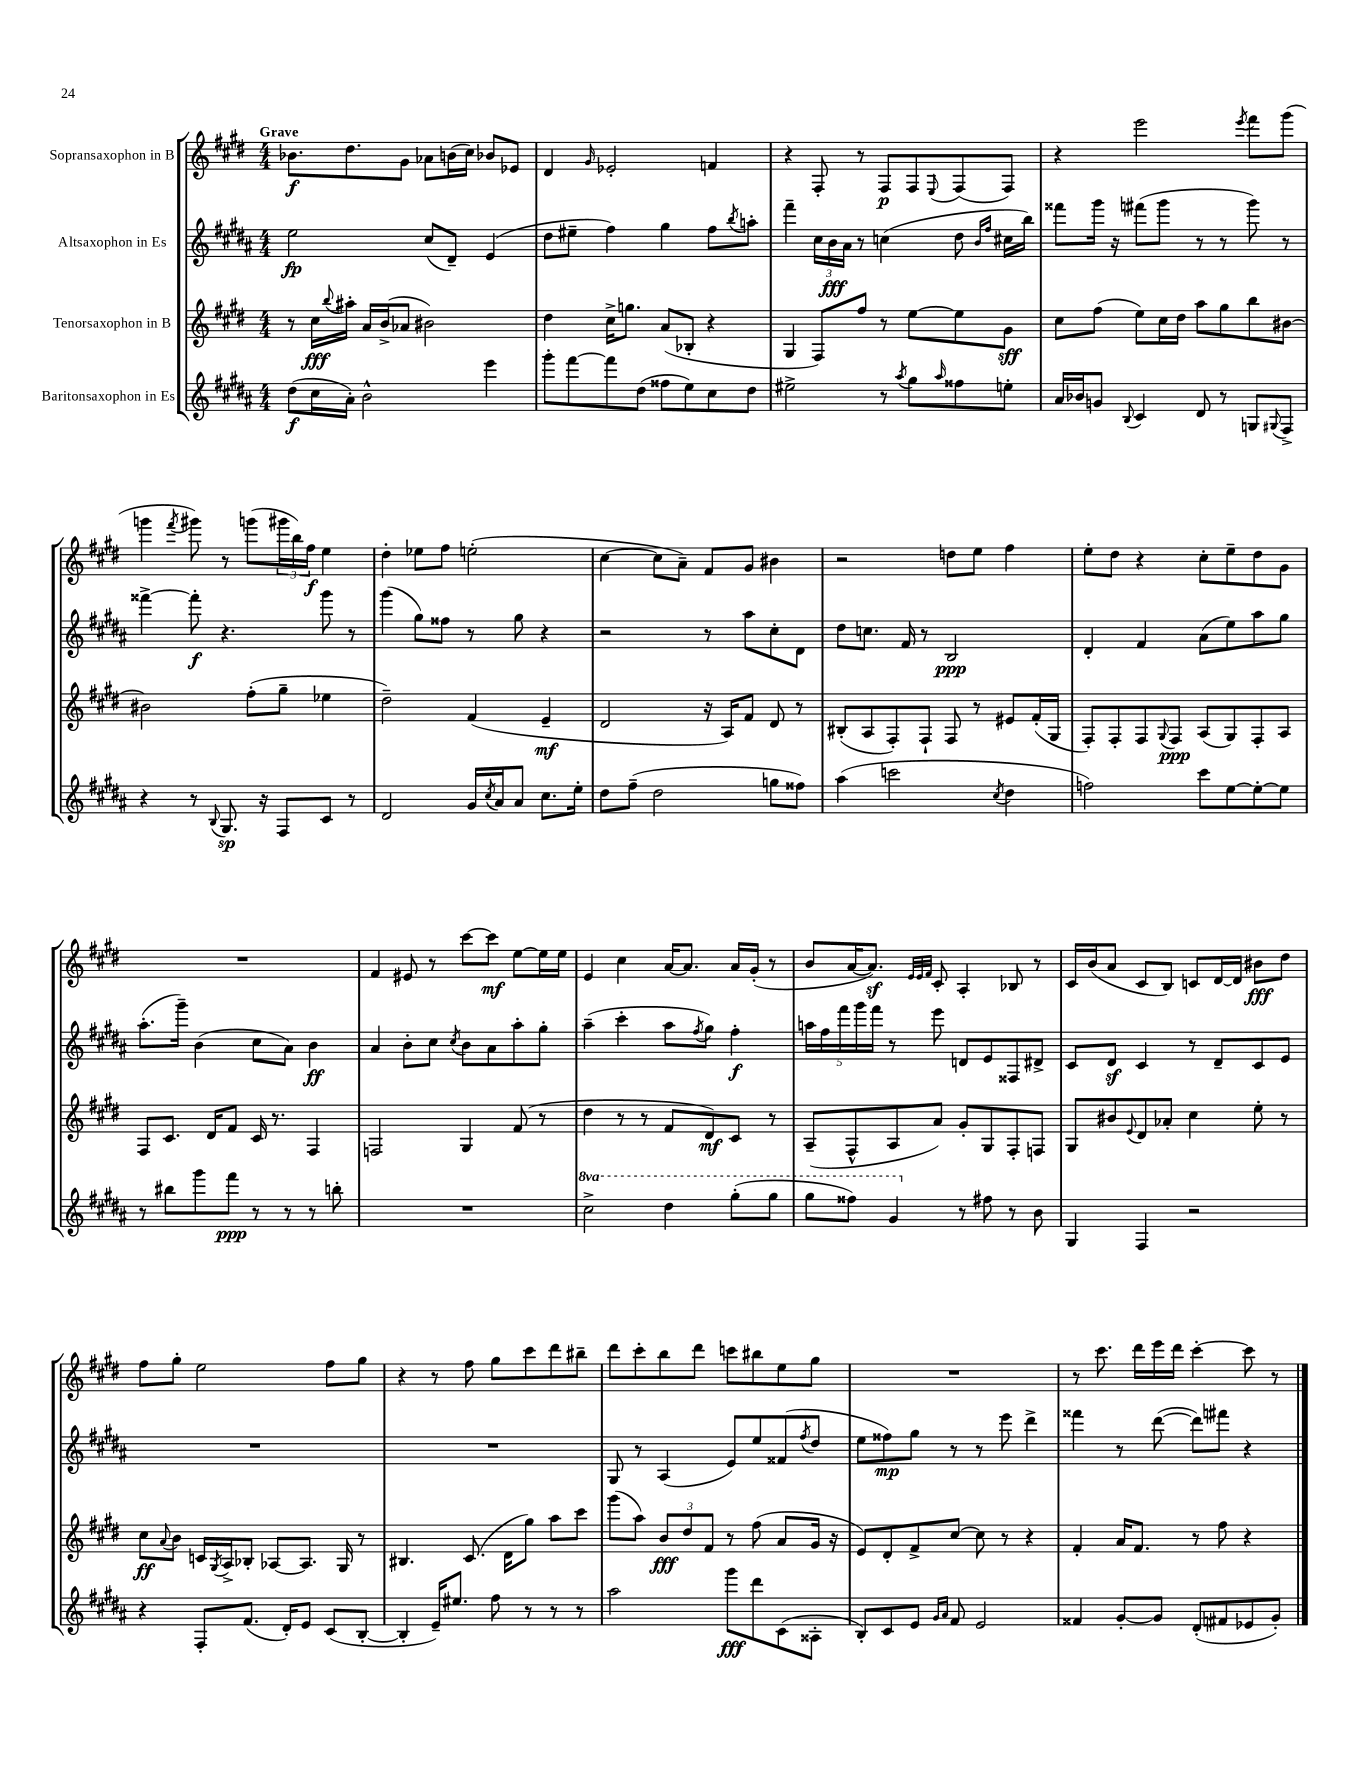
<<
\new StaffGroup <<
\new Staff = "s0" \with { instrumentName = "Sopransaxophon in B" } {
    \clef treble \key e \major \numericTimeSignature \time 4/4 \tempo "Grave"
    bes'8.\f dis''8. gis'8 aes'8 b'16( cis''16) bes'8 ees'8 |
    dis'4 \grace { gis'16 } ees'2-. f'4 |
    r4 fis8-. r8 fis8\p fis8 \appoggiatura { e8 } fis8( fis8) |
    r4 e'''2 \acciaccatura { e'''8 } fis'''8 gis'''8( |
    g'''4 \acciaccatura { fis'''8 } gis'''8) r8 g'''8( \tuplet 3/2 { gis'''16 b''16) fis''16\f } e''4 |
    dis''4-. ees''8 fis''8 e''2-.( |
    cis''4~ cis''8 a'8--) fis'8 gis'8 bis'4 |
    r2 d''8 e''8 fis''4 |
    e''8-. dis''8 r4 cis''8-. e''8-- dis''8 gis'8 |
    R1 |
    fis'4 eis'8 r8 cis'''8~ cis'''8\mf e''8~ e''16 e''16 |
    e'4 cis''4 a'16~ a'8. a'16 gis'16-.( r8 |
    b'8 a'16~ a'8.\sf) \grace { e'32 e'32 fis'32 } cis'8-. a4-. bes8 r8 |
    cis'16 b'16( a'8 cis'8 b8) c'8 dis'16~ dis'16 bis'8\fff dis''8 |
    fis''8 gis''8-. e''2 fis''8 gis''8 |
    r4 r8 fis''8 gis''8 cis'''8 dis'''8 bis''8-- |
    dis'''8 cis'''8-. b''8 dis'''8 c'''8 bis''8 e''8 gis''8 |
    R1 |
    r8 cis'''8. dis'''16 e'''16 dis'''16 cis'''4~-. cis'''8 r8 \bar "|." |
}
\new Staff = "s1" \with { instrumentName = "Altsaxophon in Es" } {
    \clef treble \key b \major \numericTimeSignature \time 4/4
    e''2\fp cis''8( dis'8--) e'4( |
    dis''8 eis''8-- fis''4) gis''4 fis''8 \acciaccatura { b''8 } a''8-. |
    fis'''4-- \tuplet 3/2 { cis''16 b'16\fff ais'16 } r8 c''4( dis''8 \grace { b'16 fis''16 } cis''16 b''16) |
    fisis'''8 gis'''16 r16 fis'''8( gis'''8 r8 r8 gis'''8) r8 |
    fisis'''4~-> fisis'''8-.\f r4. gis'''8 r8 |
    gis'''4( gis''8) fisis''8 r8 gis''8 r4 |
    r2 r8 ais''8 cis''8-. dis'8 |
    dis''8 c''8. fis'16 r8 b2\ppp |
    dis'4-. fis'4 ais'8( e''8) ais''8 gis''8 |
    ais''8.-.( gis'''16--) b'4( cis''8 ais'8) b'4\ff |
    ais'4 b'8-. cis''8 \acciaccatura { cis''8 } b'8 ais'8 ais''8-. gis''8-. |
    ais''4--( cis'''4-. ais''8 \acciaccatura { fis''8 } gis''8) fis''4-.\f |
    \tuplet 5/4 { a''16 fis''16 fis'''16 gis'''16 fis'''16 } r8 e'''8 d'8 e'8 fisis8 dis'8-> |
    cis'8 dis'8\sf cis'4 r8 dis'8-- cis'8 e'8 |
    R1 |
    R1 |
    gis8 r8 ais4( e'8) e''8 fisis'8( \acciaccatura { fis''8 } dis''8 |
    e''8 fisis''8\mp) gis''8 r8 r8 e'''8 dis'''4-> |
    fisis'''4 r8 dis'''8~( dis'''8) fis'''8 r4 \bar "|." |
}
\new Staff = "s2" \with { instrumentName = "Tenorsaxophon in B" } {
    \clef treble \key e \major \numericTimeSignature \time 4/4
    r8 cis''16\fff \appoggiatura { b''8 } ais''16-. a'16 b'16->( aes'8 bis'2) |
    dis''4 cis''16-> g''8. a'8( bes8-. r4 |
    gis4 fis8) fis''8 r8 e''8~ e''8 gis'8\sff |
    cis''8 fis''8( e''8) cis''16 dis''16 a''8 gis''8 b''8 bis'8~ |
    bis'2 fis''8-.( gis''8-- ees''4 |
    dis''2--) fis'4( e'4--\mf |
    dis'2 r16 a16) fis'8 dis'8 r8 |
    bis8-.( a8 fis8-.) fis8-! fis8 r8 eis'8 fis'16-.( gis16 |
    fis8-.) fis8-. fis8 \appoggiatura { gis8 } fis8\ppp a8( gis8) fis8-. a8 |
    fis8 cis'8. dis'16 fis'8 cis'16 r8. fis4 |
    f2 gis4 fis'8( r8 |
    dis''4 r8 r8 fis'8 dis'8\mf) cis'8 r8 |
    a8--( fis8-^ a8 a'8) gis'8-. gis8 fis8-. f8 |
    gis8 bis'8 \appoggiatura { e'8 } dis'8 aes'8-. cis''4 e''8-. r8 |
    cis''8\ff \appoggiatura { a'8 } b'8 c'16 \acciaccatura { gis8 } a16-> bes8-. aes8~ aes8. gis16 r8 |
    bis4. cis'8.( dis'16 gis''8) a''8 cis'''8 |
    gis'''8( a''8) \tuplet 3/2 { b'8\fff dis''8 fis'8 } r8 fis''8( a'8 gis'16 r16 |
    e'8) dis'8-. fis'8-> cis''8~ cis''8 r8 r4 |
    fis'4-. a'16 fis'8. r8 fis''8 r4 \bar "|." |
}
\new Staff = "s3" \with { instrumentName = "Baritonsaxophon in Es" } {
    \clef treble \key b \major \numericTimeSignature \time 4/4 \set Staff.ottavationMarkups = #ottavation-simple-ordinals
    dis''8\f( cis''16 ais'16-.) b'2-^ e'''4 |
    gis'''8-. fis'''8~ fis'''8 dis''8( fisis''8 e''8) cis''8 dis''8 |
    eis''2-> r8 \acciaccatura { ais''8 } gis''8 \grace { ais''16 } fisis''8 e''8-. |
    ais'16 bes'16 g'8 \appoggiatura { b8 } cis'4 dis'8 r8 g8 \appoggiatura { gis8 } fis8-> |
    r4 r8 \appoggiatura { b8 } gis8.\sp r16 fis8 cis'8 r8 |
    dis'2 gis'16 \acciaccatura { cis''8 } ais'16 ais'8 cis''8. e''16-. |
    dis''8 fis''8--( dis''2 g''8 fisis''8) |
    ais''4( c'''2 \acciaccatura { cis''8 } dis''4 |
    f''2) cis'''8 e''8~ e''8~-. e''8 |
    r8 bis''8 gis'''8 fis'''8\ppp r8 r8 r8 b''8-. |
    R1 |
    \ottava #1 cis'''2-> dis'''4 gis'''8-.( gis'''8 |
    gis'''8 fisis'''8) gis''4 \ottava #0 r8 fis''!8 r8 b'8 |
    gis4 fis4 r2 |
    r4 fis8-. fis'8.( dis'16-.) e'8 cis'8( b8~-. |
    b4-. e'16--) eis''8. fis''8 r8 r8 r8 |
    ais''2 gis'''8\fff dis'''8 cis'8( aisis8-. |
    b8-.) cis'8 e'8 \grace { gis'16 ais'16 } fis'8 e'2 |
    fisis'4 gis'8~-. gis'8 dis'8-.( fis'8 ees'8 gis'8-.) \bar "|." |
}
>>
>>
\layout { \context { \Score \remove "Bar_number_engraver" } }
